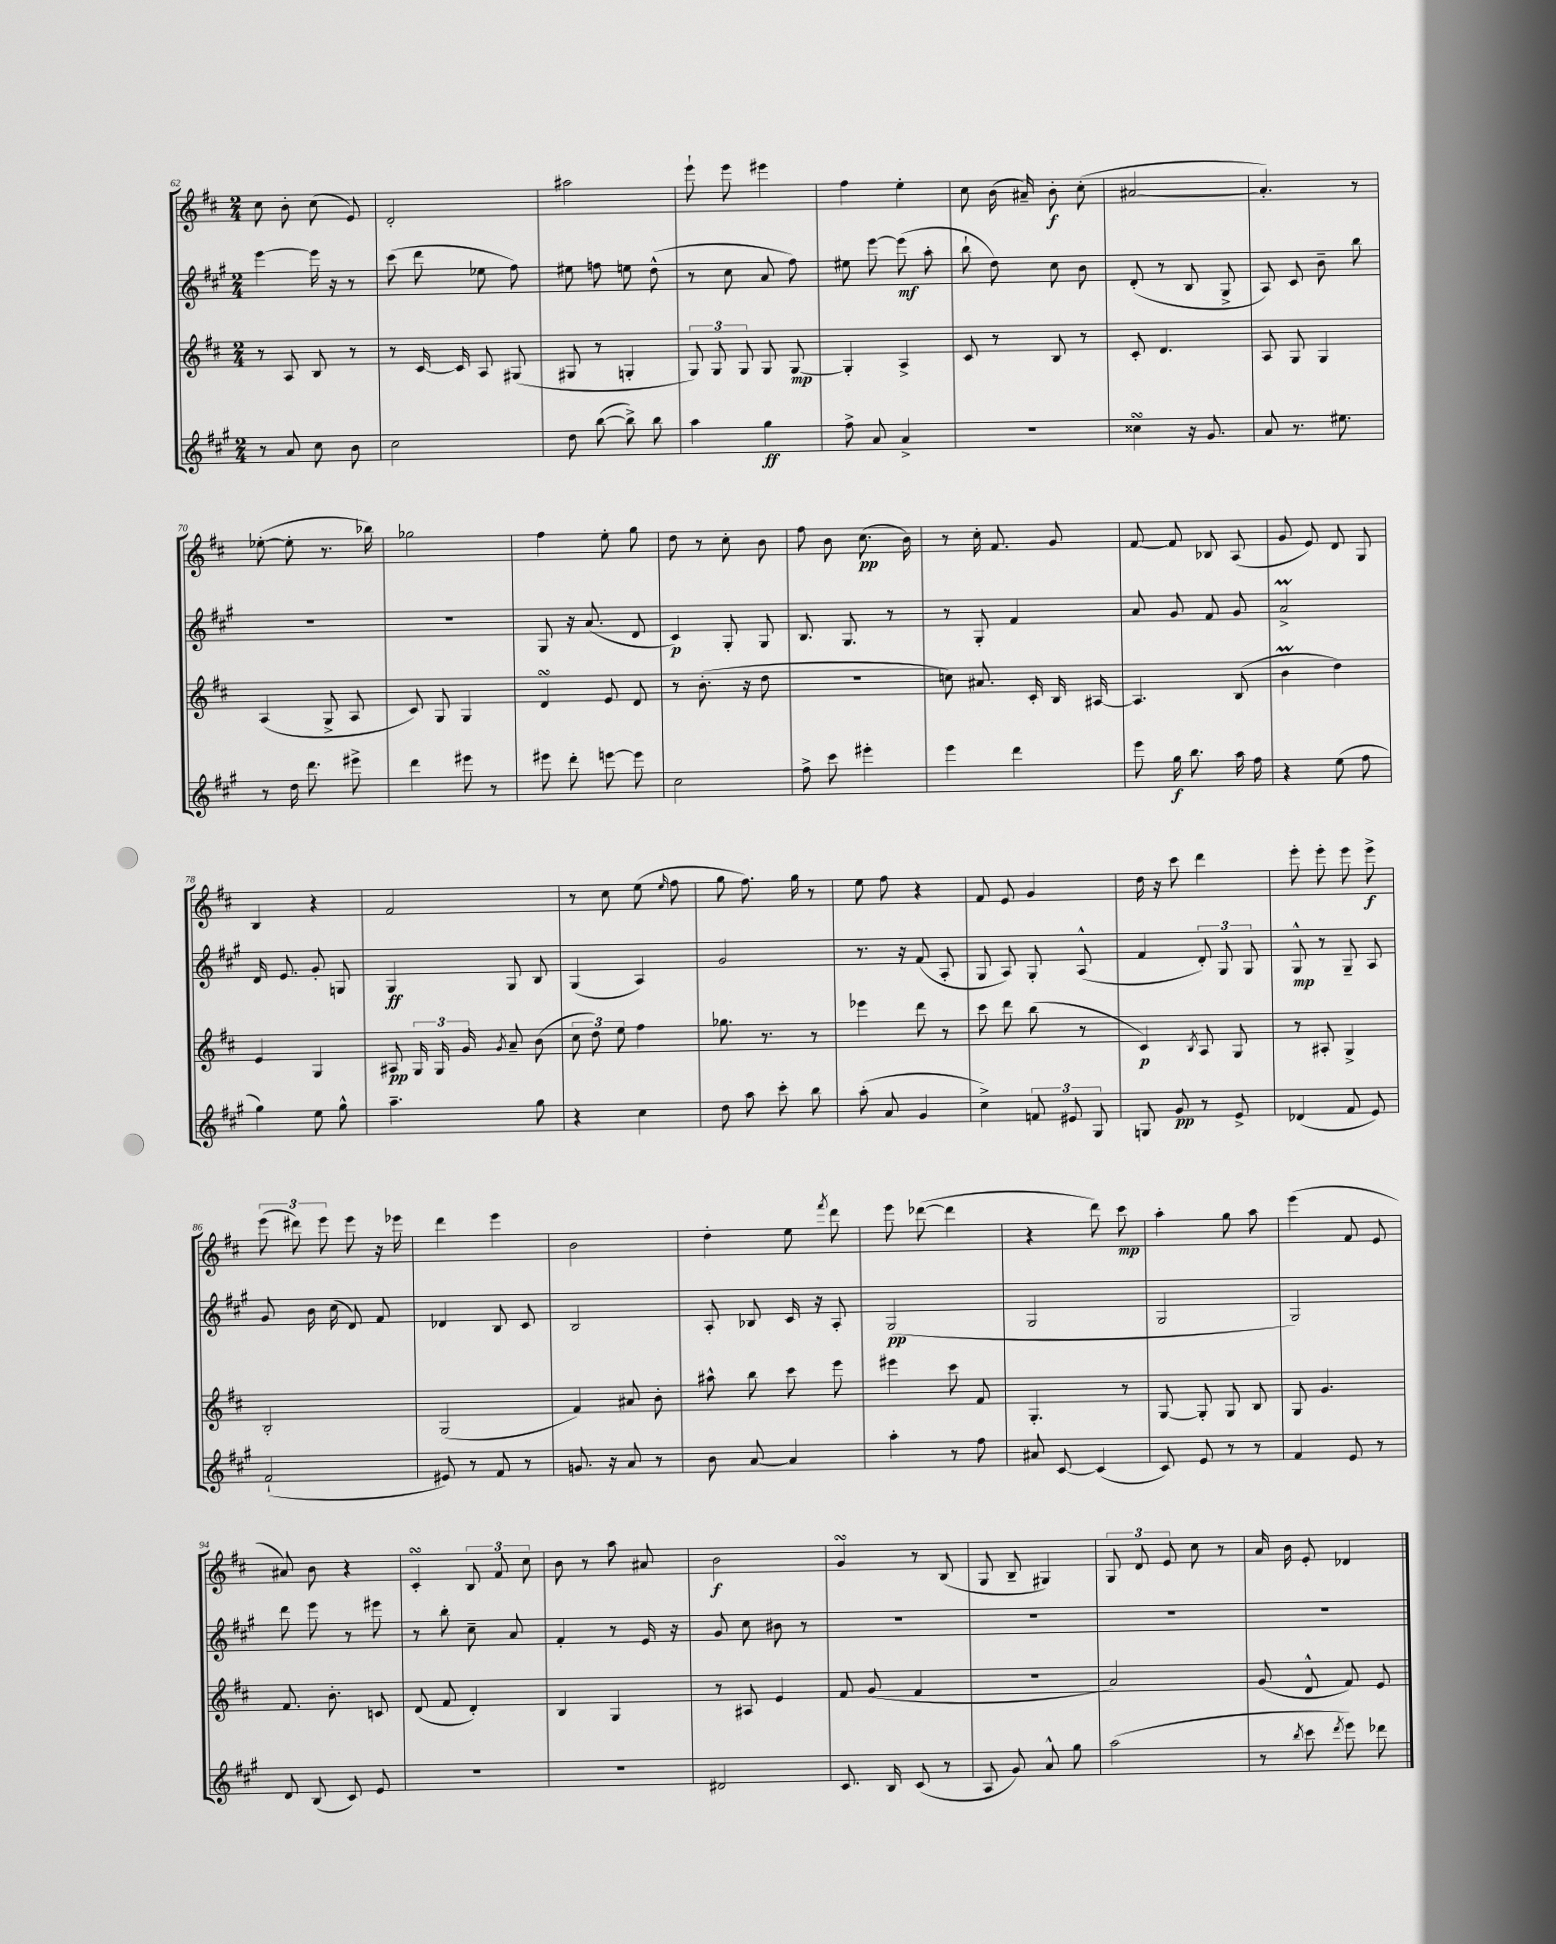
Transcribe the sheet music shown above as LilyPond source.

<<
\new StaffGroup <<
\new Staff = "s0" {
    \clef treble \key d \major \numericTimeSignature \time 2/4
    \autoBeamOff cis''8 b'8-. cis''8( e'8) |
    d'2-. |
    ais''2 |
    e'''8-! e'''8 eis'''4 |
    fis''4 e''4-. |
    cis''8 b'16( ais'16--) b'8-.\f cis''8-.( |
    ais'2~ |
    ais'4.-.) r8 |
    ees''8~-.( ees''8-. r8. bes''16) |
    ges''2 |
    fis''4 e''8-. g''8 |
    d''8 r8 cis''8-. b'8 |
    fis''8 b'8 cis''8.\pp( b'16) |
    r8 cis''16-. fis'8. g'8 |
    fis'8~ fis'8 bes8 a8( |
    g'8 e'8) d'8 g8 |
    b4 r4 |
    fis'2 |
    r8 cis''8 e''8( \grace { e''16 } fis''8 |
    g''8 fis''8.) g''16 r8 |
    e''8 fis''8 r4 |
    fis'8 e'8 g'4 |
    d''16 r16 cis'''8 d'''4 |
    e'''8-. e'''8-. e'''8 e'''8->\f |
    \tuplet 3/2 { e'''8( dis'''8) e'''8 } e'''8 r16 ees'''16 |
    d'''4 e'''4 |
    b'2 |
    d''4-. e''8 \acciaccatura { fis'''8 } d'''8 |
    e'''8 des'''8~( des'''4 |
    r4 d'''8) cis'''8\mp |
    a''4-. g''8 a''8 |
    e'''4( fis'8 e'8 |
    ais'8) b'8 r4 |
    cis'4-.\turn \tuplet 3/2 { b8 fis'8 cis''8 } |
    b'8 r8 a''8 ais'8 |
    b'2\f |
    g'4\turn r8 b8( |
    g8 b8-- gis4) |
    \tuplet 3/2 { g8 d'8 e'8 } cis''8 r8 |
    a'16 b'16 e'8-. des'4 \bar "|." |
}
\new Staff = "s1" {
    \clef treble \key a \major \numericTimeSignature \time 2/4
    \autoBeamOff e'''4~ e'''16 r16 r8 |
    cis'''8( d'''8 ees''8 fis''8) |
    eis''8 f''8 e''8 d''8-^( |
    r8 cis''8 a'8 fis''8) |
    eis''8 e'''8~ e'''8\mf( a''8-. |
    b''8-! d''8) cis''8 b'8 |
    d'8-.( r8 b8 gis8-> |
    a8) cis'8 b'8-- b''8 |
    R2 |
    R2 |
    gis8 r16 a'8.( d'8 |
    cis'4\p) gis8-. gis8 |
    b8. gis8. r8 |
    r8 gis8-. fis'4 |
    a'8 gis'8 fis'8 gis'8 |
    a'2->\prall |
    d'16 e'8. gis'8-. g8 |
    gis4\ff gis8 b8 |
    gis4( a4) |
    gis'2 |
    r8. r16 fis'8( a8-. |
    gis8 a8) gis8-. a8-^( |
    fis'4 \tuplet 3/2 { d'8-.) gis8 gis8 } |
    gis8-^\mp r8 gis8-- a8 |
    gis'8 b'16 cis''16( d'8) fis'8 |
    des'4 b8 cis'8 |
    b2 |
    a8-. bes8 cis'16 r16 a8-. |
    gis2\pp( |
    gis2 |
    gis2 |
    gis2) |
    d'''8 e'''8 r8 eis'''8 |
    r8 b''8-. cis''8-- a'8 |
    fis'4-. r8 e'16 r16 |
    gis'8 cis''8 bis'8 r8 |
    R2 |
    R2 |
    R2 |
    R2 \bar "|." |
}
\new Staff = "s2" {
    \clef treble \key d \major \numericTimeSignature \time 2/4
    \autoBeamOff r8 a8 b8 r8 |
    r8 cis'16~ cis'16 a8 gis8( |
    gis8 r8 g4-. |
    \tuplet 3/2 { g8) g8 g8 } g8 g8~\mp |
    g4-. a4-> |
    cis'8 r8 b8 r8 |
    cis'8-. d'4. |
    a8 g8 g4 |
    a4( g8-> a8 |
    cis'8) g8 g4 |
    d'4\turn e'8 d'8 |
    r8 b'8.-.( r16 d''8 |
    R2 |
    c''8) ais'8. cis'16-. b16 ais16~ |
    ais4. b8( |
    b'4\prall d''4) |
    e'4 g4 |
    ais8\pp \tuplet 3/2 { g16 g16 g'16 } \acciaccatura { g'8 } a'8-- b'8( |
    \tuplet 3/2 { cis''8 d''8) e''8 } fis''4 |
    ges''8. r8. r8 |
    ees'''4 d'''8 r8 |
    cis'''8 d'''8 b''8( r8 |
    cis'4\p) \acciaccatura { b8 } a8 g8 |
    r8 ais8-. g4-> |
    b2-. |
    g2( |
    fis'4) ais'8 b'8-. |
    ais''8-^ b''8 cis'''8 e'''8 |
    eis'''4 cis'''8 fis'8 |
    g4.-. r8 |
    g8~ g8-. g8 b8 |
    g8 g'4. |
    fis'8. b'8.-. c'8 |
    d'8( fis'8 d'4-.) |
    b4 g4 |
    r8 ais8 e'4 |
    fis'8 g'8( fis'4 |
    r2 |
    a'2) |
    g'8( d'8-^ fis'8) e'8 \bar "|." |
}
\new Staff = "s3" {
    \clef treble \key a \major \numericTimeSignature \time 2/4
    \autoBeamOff r8 a'8 cis''8 b'8 |
    cis''2 |
    d''8 b''8~( b''8->) b''8 |
    a''4 gis''4\ff |
    fis''8-> a'8 a'4-> |
    R2 |
    cisis''4\turn r16 gis'8. |
    a'8 r8. eis''8. |
    r8 d''16 d'''8. eis'''8-> |
    d'''4 eis'''8 r8 |
    eis'''8 d'''8-. e'''8~ e'''8 |
    cis''2 |
    fis''8-> cis'''8 eis'''4-. |
    e'''4 d'''4 |
    e'''8 gis''16\f b''8. a''16 fis''16 |
    r4 e''8( fis''8 |
    gis''4) e''8 gis''8-^ |
    a''4.-- gis''8 |
    r4 cis''4 |
    d''8 a''8 cis'''8-. b''8 |
    a''8-.( a'8 gis'4 |
    cis''4->) \tuplet 3/2 { f'8 eis'8 gis8 } |
    g8 gis'8\pp r8 e'8-> |
    des'4( fis'8 e'8) |
    fis'2-!( |
    eis'8) r8 fis'8 r8 |
    g'8. r16 a'8 r8 |
    b'8 a'8~ a'4 |
    a''4-. r8 fis''8 |
    ais'8 cis'8~ cis'4( |
    cis'8) e'8 r8 r8 |
    fis'4 e'8 r8 |
    d'8 b8( cis'8) e'8 |
    r2 |
    R2 |
    dis'2 |
    cis'8. b16 cis'8( r8 |
    a8 gis'8) a'8-^ gis''8 |
    a''2( |
    r8 \acciaccatura { b''8 } cis'''8 \acciaccatura { d'''8 } e'''8) des'''8 \bar "|." |
}
>>
>>
\layout { \context { \Score currentBarNumber = #62 } }
